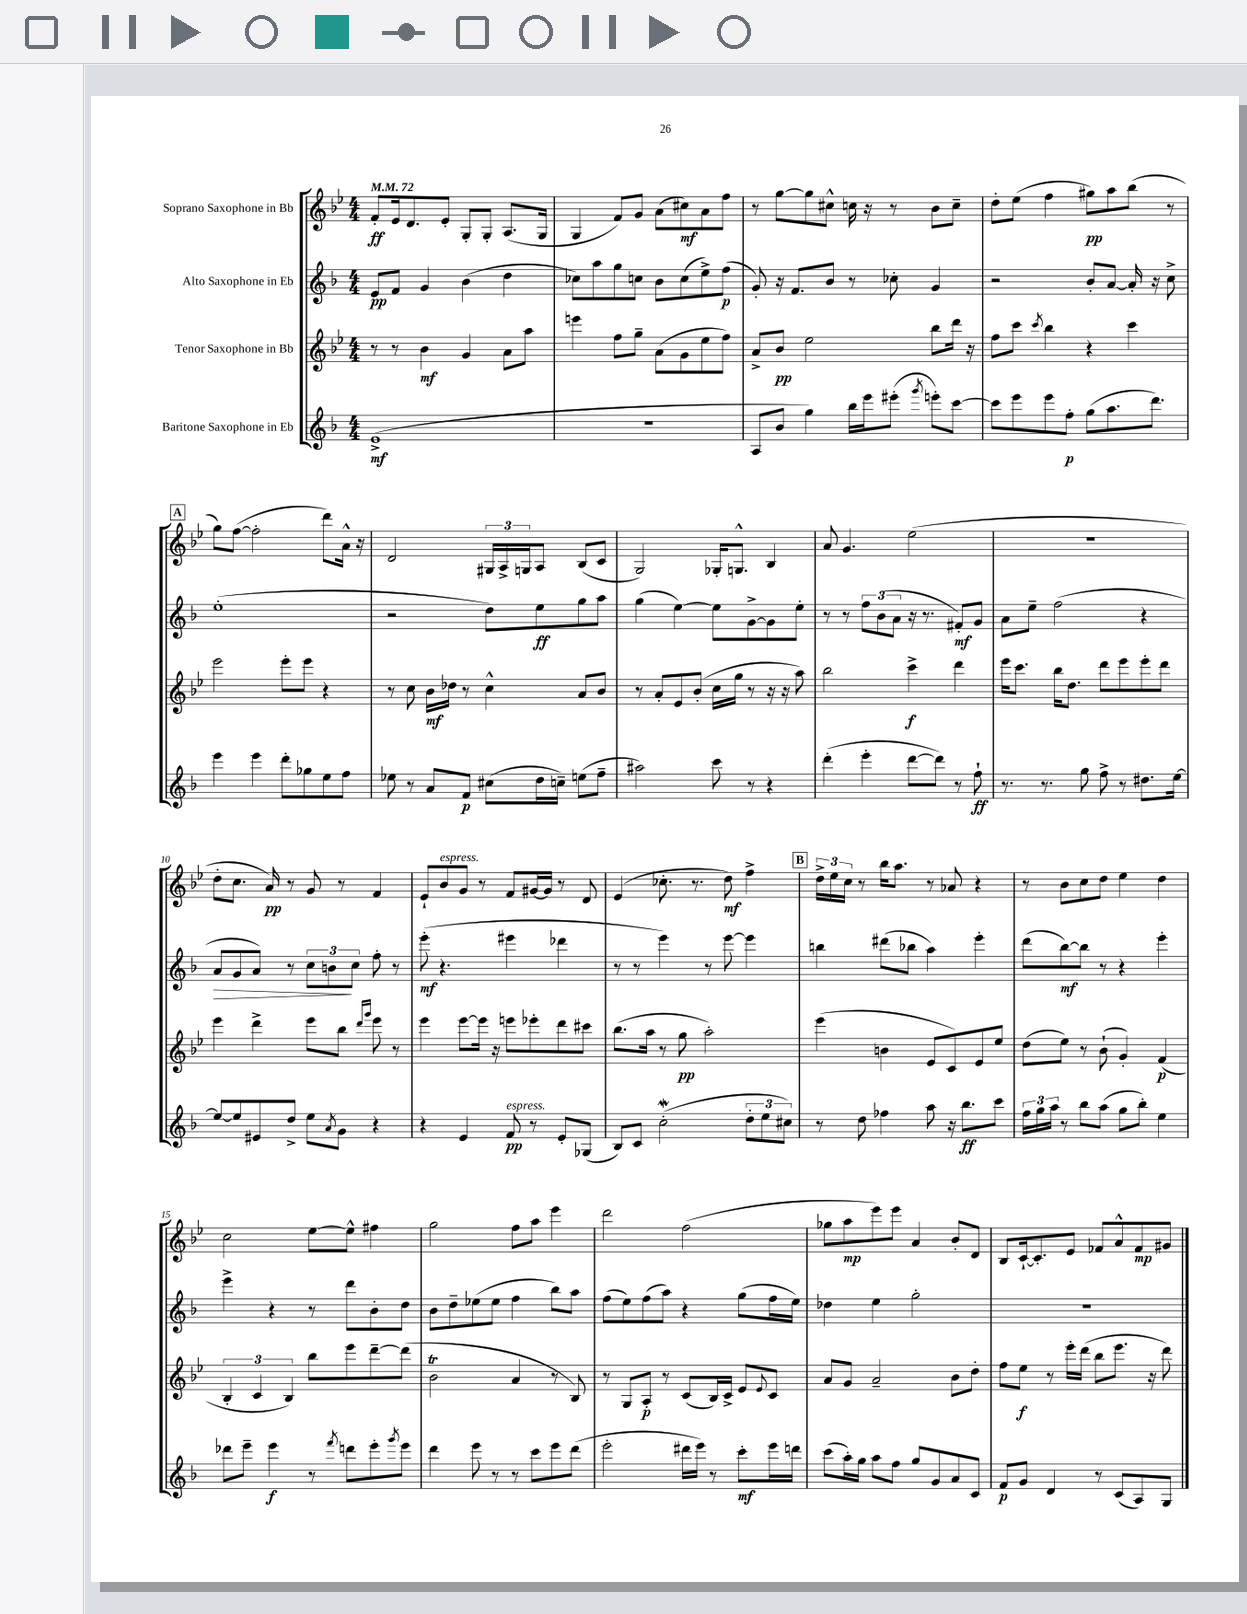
<<
\new StaffGroup <<
\new Staff = "s0" \with { instrumentName = "Soprano Saxophone in Bb" } {
    \clef treble \key bes \major \numericTimeSignature \time 4/4 \tempo 4 = 72
    f'8-.\ff ees'16 d'8. ees'8-. g8-. g8-. a8.( g16 |
    g4 f'8) g'8 a'8( cis''8\mf) a'8 f''8 |
    r8 g''8~ g''8 cis''8-^ c''16 r16 r8 bes'8 c''8-- |
    d''8-. ees''8( f''4 gis''8\pp) a''8 bes''8( r8 |
    \mark \markup { \box "A" } g''8) f''8~( f''2-. d'''8) a'16-^ r16 |
    d'2 \tuplet 3/2 { gis16 a16-> g16 } a8 bes8( c'8 |
    g2) ges16-. g8.-^ bes4 |
    a'8 g'4. ees''2( |
    R1 |
    d''8-. c''8. a'16\pp) r8 g'8 r8 f'4 |
    ees'8-! bes'8^\markup { \italic "espress." } g'8 r8 f'8 gis'16~ gis'16 r8 d'8 |
    ees'4( ces''8.-. r8. d''8\mf) f''4-> |
    \mark \markup { \box "B" } \tuplet 3/2 { d''16-> ees''16 c''16 } r8 bes''16 a''8. r8 aes'8 r4 |
    r8 bes'8 c''8 d''8 ees''4 d''4 |
    c''2 ees''8~ ees''8-^ fis''4 |
    g''2 f''8 a''8 ees'''4 |
    d'''2 f''2( |
    ges''8 a''8\mp ees'''8) ees'''8 a'4 bes'8-. d'8 |
    bes8 c'16~-! c'8.-. ees'8 fes'8 a'8-^ fes'8\mp gis'8 \bar "|." |
}
\new Staff = "s1" \with { instrumentName = "Alto Saxophone in Eb" } {
    \clef treble \key f \major \numericTimeSignature \time 4/4
    e'8\pp f'8 g'4 bes'4( d''4 |
    ces''8) a''8 g''8 c''8 bes'8 c''8( e''8->) f''8\p( |
    g'8-.) r16 f'8. bes'8 r8 ces''8-. g'4 |
    r2 bes'8-. a'8~ a'16-. r16 c''8-> |
    \mark \markup { \box "A" } e''1-.( |
    r2 d''8) e''8\ff g''8 a''8 |
    g''4( e''4~) e''8 g'8~-> g'8 e''8-. |
    r8 r8 \tuplet 3/2 { f''8 bes'8( a'8 } r16 r8. fis'8-.\mf) g'8 |
    a'8 e''8-- f''2( r4 |
    a'8\> g'8 a'8) r8 \tuplet 3/2 { c''8 b'8\! c''8 } f''8-. r8 |
    e'''8-.\mf( r4. eis'''4 des'''4 |
    r8 r8 e'''4) r8 e'''8~ e'''4 |
    \mark \markup { \box "B" } b''4 dis'''8( bes''8 a''4) e'''4-. |
    d'''8( bes''8~\mf) bes''8 r8 r4 e'''4-. |
    e'''4-> r4 r8 d'''8 bes'8-. d''8 |
    bes'8 d''8-- ees''8( ees''8 f''4 bes''8) a''8 |
    f''8( e''8) f''8( a''8) r4 g''8( f''16 e''16) |
    des''4 e''4 g''2-. |
    R1 \bar "|." |
}
\new Staff = "s2" \with { instrumentName = "Tenor Saxophone in Bb" } {
    \clef treble \key bes \major \numericTimeSignature \time 4/4
    r8 r8 bes'4\mf g'4 a'8 a''8 |
    e'''4 f''8 g''8-- a'8( g'8 ees''8 f''8) |
    a'8-> bes'8\pp ees''2 bes''8 d'''16 r16 |
    f''8 c'''8 \acciaccatura { c'''8 } bes''4 r4 c'''4 |
    \mark \markup { \box "A" } ees'''2 ees'''8-. ees'''8 r4 |
    r8 c''8 bes'16\mf des''16 r8 c''4-^ a'8 bes'8 |
    r8 a'8-. ees'8 bes'8-.( c''16 g''16 r8 r16 r16 a''8) |
    bes''2 c'''4->\f d'''4 |
    ees'''16 c'''8. bes''16 d''8. d'''8 ees'''8 ees'''8-. d'''8 |
    ees'''4 d'''4-> ees'''8 bes''8 \grace { d'''16 g'''16 } ees'''8 r8 |
    ees'''4 ees'''8~ ees'''16 r16 e'''8 ees'''8-. d'''8 cis'''8 |
    bes''8.( a''16 r8 g''8\pp a''2-.) |
    \mark \markup { \box "B" } ees'''4( b'4 ees'8 c'8) ees'8 ees''8 |
    d''8( ees''8) r8 bes'8-!( g'4-.) f'4\p( |
    \tuplet 3/2 { bes4-. c'4 bes4) } bes''8 ees'''8 d'''8~-- d'''8( |
    bes'2\trill a'4 r8 bes8) |
    r8 g8 a8-.\p r8 c'8( bes16) c'16-> ees'8 \appoggiatura { ees'8 } c'8 |
    a'8 g'8 a'2-- bes'8 d''8-. |
    f''8 ees''8\f r8 ees'''16-. d'''16( bes''8 ees'''8. r16 d'''8) \bar "|." |
}
\new Staff = "s3" \with { instrumentName = "Baritone Saxophone in Eb" } {
    \clef treble \key f \major \numericTimeSignature \time 4/4
    e'1->\mf( |
    R1 |
    a8 bes'8 g''4) bes''16 e'''16 eis'''8-.( \acciaccatura { g'''8 } e'''8-.) c'''8~ |
    c'''8 e'''8 e'''8 f''8-.\p g''8( a''8. d'''8.) |
    \mark \markup { \box "A" } e'''4 e'''4 d'''8-. ges''8 e''8 f''8 |
    ees''8 r8 a'8 f'8\p cis''8( d''16 c''16--) e''8( f''8-- |
    ais''2) c'''8 r8 r4 |
    d'''4-.( e'''4-. d'''8~ d'''8) r8 f''8-!\ff |
    r8. r8. g''8 f''8-> r8 dis''8. e''16~ |
    e''8~ e''8 eis'8 d''8-> e''8 \acciaccatura { a'8 } g'8 r4 |
    r4 e'4 f'8\pp^\markup { \italic "espress." } r8 e'8-. ges8( |
    bes8) c'8 c''2-.\mordent( \tuplet 3/2 { d''8-. e''8 cis''8) } |
    \mark \markup { \box "B" } r8 d''8 fes''4 a''8 r16 bes''8.\ff c'''8 |
    \tuplet 3/2 { f''16 g''16 a''16 } r8 bes''8 a''8( g''8 bes''8-.) e''4 |
    des'''8 e'''8-- e'''4\f r8 \acciaccatura { f'''8 } d'''8 e'''8-. \acciaccatura { g'''8 } e'''8 |
    d'''4 e'''8 r8 r8 c'''8 e'''8 d'''8( |
    e'''2-. dis'''16 e'''16) r8 c'''8-.\mf e'''16 d'''16 |
    c'''8( a''16-.) g''16 a''8 f''8 g''8 g'8 a'8 c'8 |
    f'8\p g'8 d'4 r8 c'8( a8) g8 \bar "|." |
}
>>
>>
